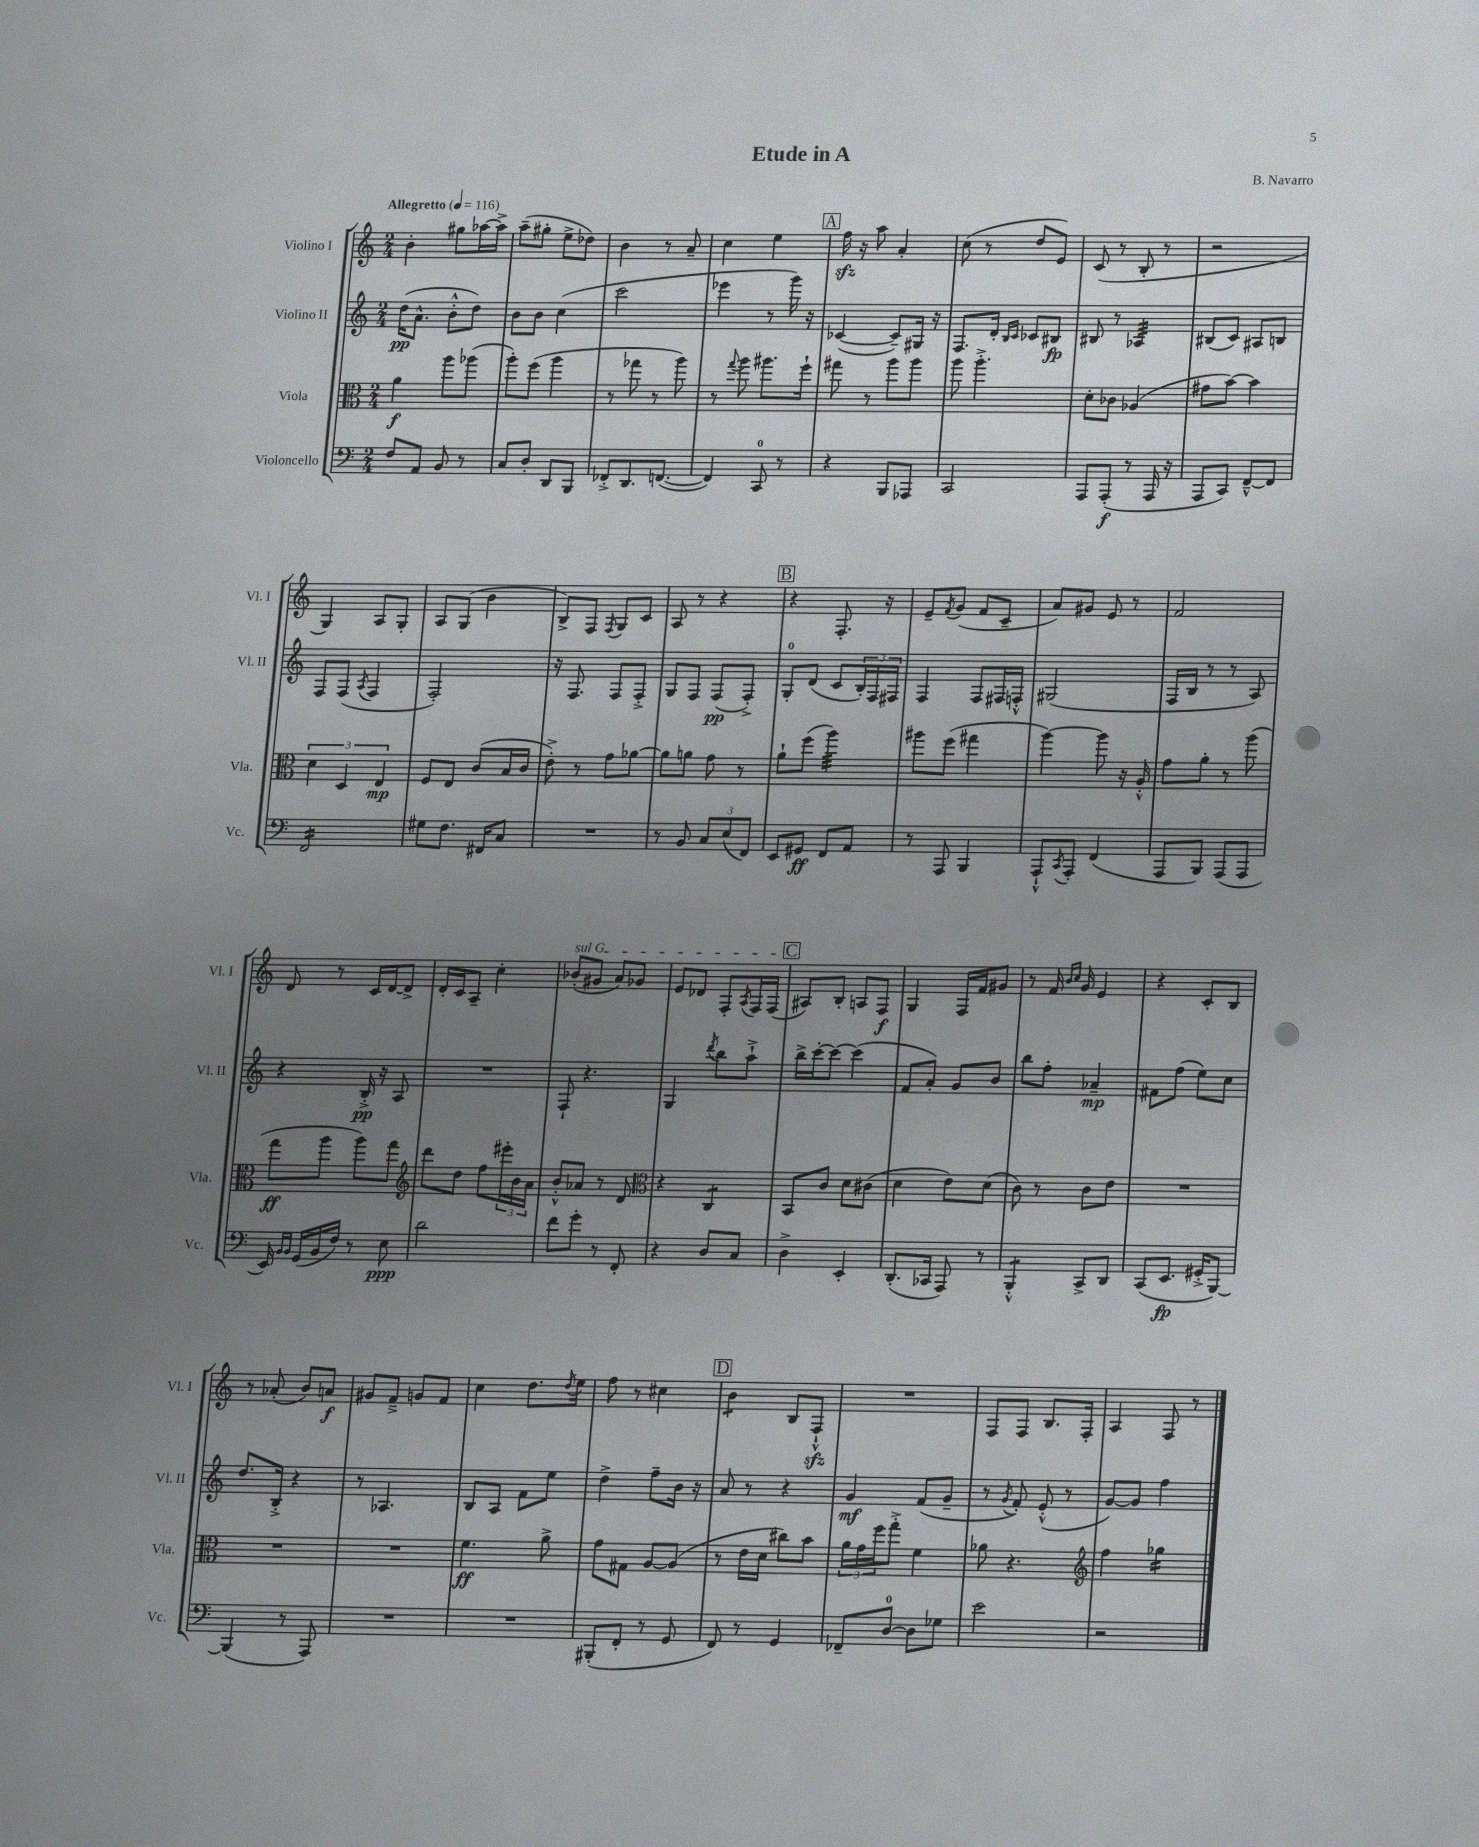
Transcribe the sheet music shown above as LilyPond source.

\header { title = "Etude in A" composer = "B. Navarro" }
<<
\new StaffGroup <<
\new Staff = "s0" \with { instrumentName = "Violino I" shortInstrumentName = "Vl. I" } {
    \clef treble \key c \major \numericTimeSignature \time 2/4 \tempo "Allegretto" 4 = 116
    b'4-. gis''8 aes''16~ aes''16-> |
    a''8--( gis''8-. e''8-> des''8) |
    b'4 r8 a'8-- |
    c''4 e''4 |
    \mark \markup { \box "A" } f''16\sfz r16 a''8 a'4-. |
    c''8( r8 d''8 e'8) |
    c'8( r8 b8-. r8 |
    r2 |
    g4) a8 g8-. |
    a8 g8( b'4 |
    b8->) f8 \acciaccatura { f8 } g8 c'8 |
    a8 r8 r4 |
    \mark \markup { \box "B" } r4 f8.-. r16 |
    e'8-- \acciaccatura { f'8 } g'8( f'8 c'8-- |
    a'8) gis'8 e'8 r8 |
    f'2 |
    d'8 r8 c'16 d'16~ d'8-> |
    d'16-. c'16 a8-- c''4-. |
    \once \override TextSpanner.bound-details.left.text = \markup { \italic "sul G" } bes'8-.\startTextSpan( gis'8 a'8) ges'8 |
    e'8 des'8 f8-. \acciaccatura { a8 } f16 f16\stopTextSpan( |
    \mark \markup { \box "C" } ais8) b8-. a8 f8\f |
    g4 f16 f'16 gis'8 |
    r8 f'16 \grace { b'16 c''16 } g'16 e'4 |
    r4 c'8-. b8 |
    r8 aes'8-.( b'8) a'8\f |
    gis'8 f'8---> g'8 f'8 |
    c''4 d''8. \acciaccatura { d''8 } e''16 |
    f''8 r8 cis''4 |
    \mark \markup { \box "D" } b'4:8 b8 f8-!-^\sfz |
    R2 |
    f8 f8 b8. f16-. |
    a4 f8 r8 \bar "|." |
}
\new Staff = "s1" \with { instrumentName = "Violino II" shortInstrumentName = "Vl. II" } {
    \clef treble \key c \major \numericTimeSignature \time 2/4
    d''16\pp( a'8.-^ b'8-.-^ d''8) |
    b'8 b'8 c''4( |
    c'''2 |
    ees'''4 r8 g'''16) r16 |
    \mark \markup { \box "A" } ces'4~( ces'8--) gis16 r16 |
    f8. d'16-. \grace { b16 c'16 } ces'8 bis8\fp |
    bis8 r8 aes4:32 |
    bis8( c'8) ais8 b8 |
    f8 f8( \acciaccatura { a8 } f4 |
    f2-.) |
    r16 f8. f8 f8-.-> |
    g8 f8 f8\pp( f8-.->) |
    \mark \markup { \box "B" } g8-0-. d'8( c'8 \tuplet 3/2 { b16-.) f16 fis16 } |
    f4 f8 fis16 f16-.-^ |
    gis2( |
    f16 b16 r8 r8 a8) |
    r4 b16-.->\pp r16 a8 |
    R2 |
    f8-! r4. |
    g4 \acciaccatura { d'''8 } b''8 a''8-!-> |
    \mark \markup { \box "C" } b''16-> c'''16~-. c'''8~ c'''4( |
    f'8 a'8-.) g'8 b'8 |
    b''8 f''8-. aes'4--\mp |
    fis'8 f''8( e''8) c''8 |
    d''8. b16-.-> r4 |
    r8 aes4. |
    b8 a8 f'8 e''8 |
    d''4-> f''8-- b'16 r16 |
    \mark \markup { \box "D" } a'8 r8 r4 |
    g'4\mf f'8( g'8-- |
    r8 \acciaccatura { g'8 } f'8-.) e'8-.-^( r8 |
    g'8~) g'8 f''4 \bar "|." |
}
\new Staff = "s2" \with { instrumentName = "Viola" shortInstrumentName = "Vla." } {
    \clef alto \key c \major \numericTimeSignature \time 2/4
    a'4\f a''8 aes''8( |
    a''8-.) f''8( a''4 |
    r8 ges''8 r8 a''8) |
    r8 \appoggiatura { g''8 } a''8 ais''8. f''16-! |
    \mark \markup { \box "A" } gis''8 r8 a''8 a''8 |
    a''8 a''4.-.-> |
    d'8-. ces'8 aes4( |
    gis'8 b'8~) b'4 |
    \tuplet 3/2 { d'4 d4 e4\mp } |
    f8 e8 c'8( b16 c'16 |
    e'8-.->) r8 g'8 aes'8~ |
    aes'8 a'8 g'8 r8 |
    \mark \markup { \box "B" } a'8-! f''8( a''4:32) |
    ais''8 f''8( gis''4 |
    a''4~) a''8 r16 a16-.-^ |
    g'8 a'8-. r8 a''8( |
    g''8\ff a''8 a''8) g''8 |
    \clef treble d'''8 d''8 f''8 \tuplet 3/2 { eis'''16-. b'16 a'16 } |
    b'8-.-^ aes'8 r8 d'8 |
    \clef alto r4 c4:8 |
    \mark \markup { \box "C" } b,8 c'8 d'8 cis'8( |
    d'4 e'8) d'8( |
    c'8) r8 c'8 e'8 |
    R2 |
    R2 |
    R2 |
    f'4.\ff a'8-> |
    g'8 gis8 a8~ a8( |
    \mark \markup { \box "D" } r8 e'16 d'16 cis''8) b'8 |
    \tuplet 3/2 { a'16 g'16 f''16 } g''8-.-> f'4 |
    aes'8 r4. |
    \clef treble f''4 ges''4:16 \bar "|." |
}
\new Staff = "s3" \with { instrumentName = "Violoncello" shortInstrumentName = "Vc." } {
    \clef bass \key c \major \numericTimeSignature \time 2/4
    f8 a,8 b,8 r8 |
    c8 d8-. d,8 b,,8 |
    fes,8-.-> d,8. f,8.~( |
    f,4) c,8-0 r8 |
    \mark \markup { \box "A" } r4 b,,8 aes,,8 |
    c,2 |
    a,,8 a,,8-.\f( r8 a,,16 r16 |
    a,,8 c,8) f,8~---^ f,8 |
    f,2:16 |
    gis8 f8. fis,16 c8 |
    R2 |
    r8 b,8 \tuplet 3/2 { c8 e8( f,8) } |
    \mark \markup { \box "B" } e,8 gis,8\ff f,8 a,8 |
    r8 a,,8 b,,4 |
    a,,8-!-^ \acciaccatura { c,8 } a,,8-. f,4( |
    a,,8 b,,8) a,,8( a,,8 |
    e,16) \grace { b,16 b,16 } g,16( b,16 f16) r8 e8\ppp |
    d'2 |
    f'8 g'8-. r8 f,8-. |
    r4 d8 c8 |
    \mark \markup { \box "C" } d4-> e,4-. |
    d,8.-.( ces,16 a,,8) r8 |
    b,,4:8-.-^ c,8-> d,8 |
    c,8( e,8.\fp gis,16-.-> b,,8~) |
    b,,4( r8 a,,8) |
    R2 |
    R2 |
    bis,,8-.( f,8-. r8 g,8 |
    \mark \markup { \box "D" } f,8) r8 g,4 |
    fes,8-- d8-0~ d8 ges8 |
    e'2 |
    r2 \bar "|." |
}
>>
>>
\layout { \context { \Score \remove "Bar_number_engraver" } }
